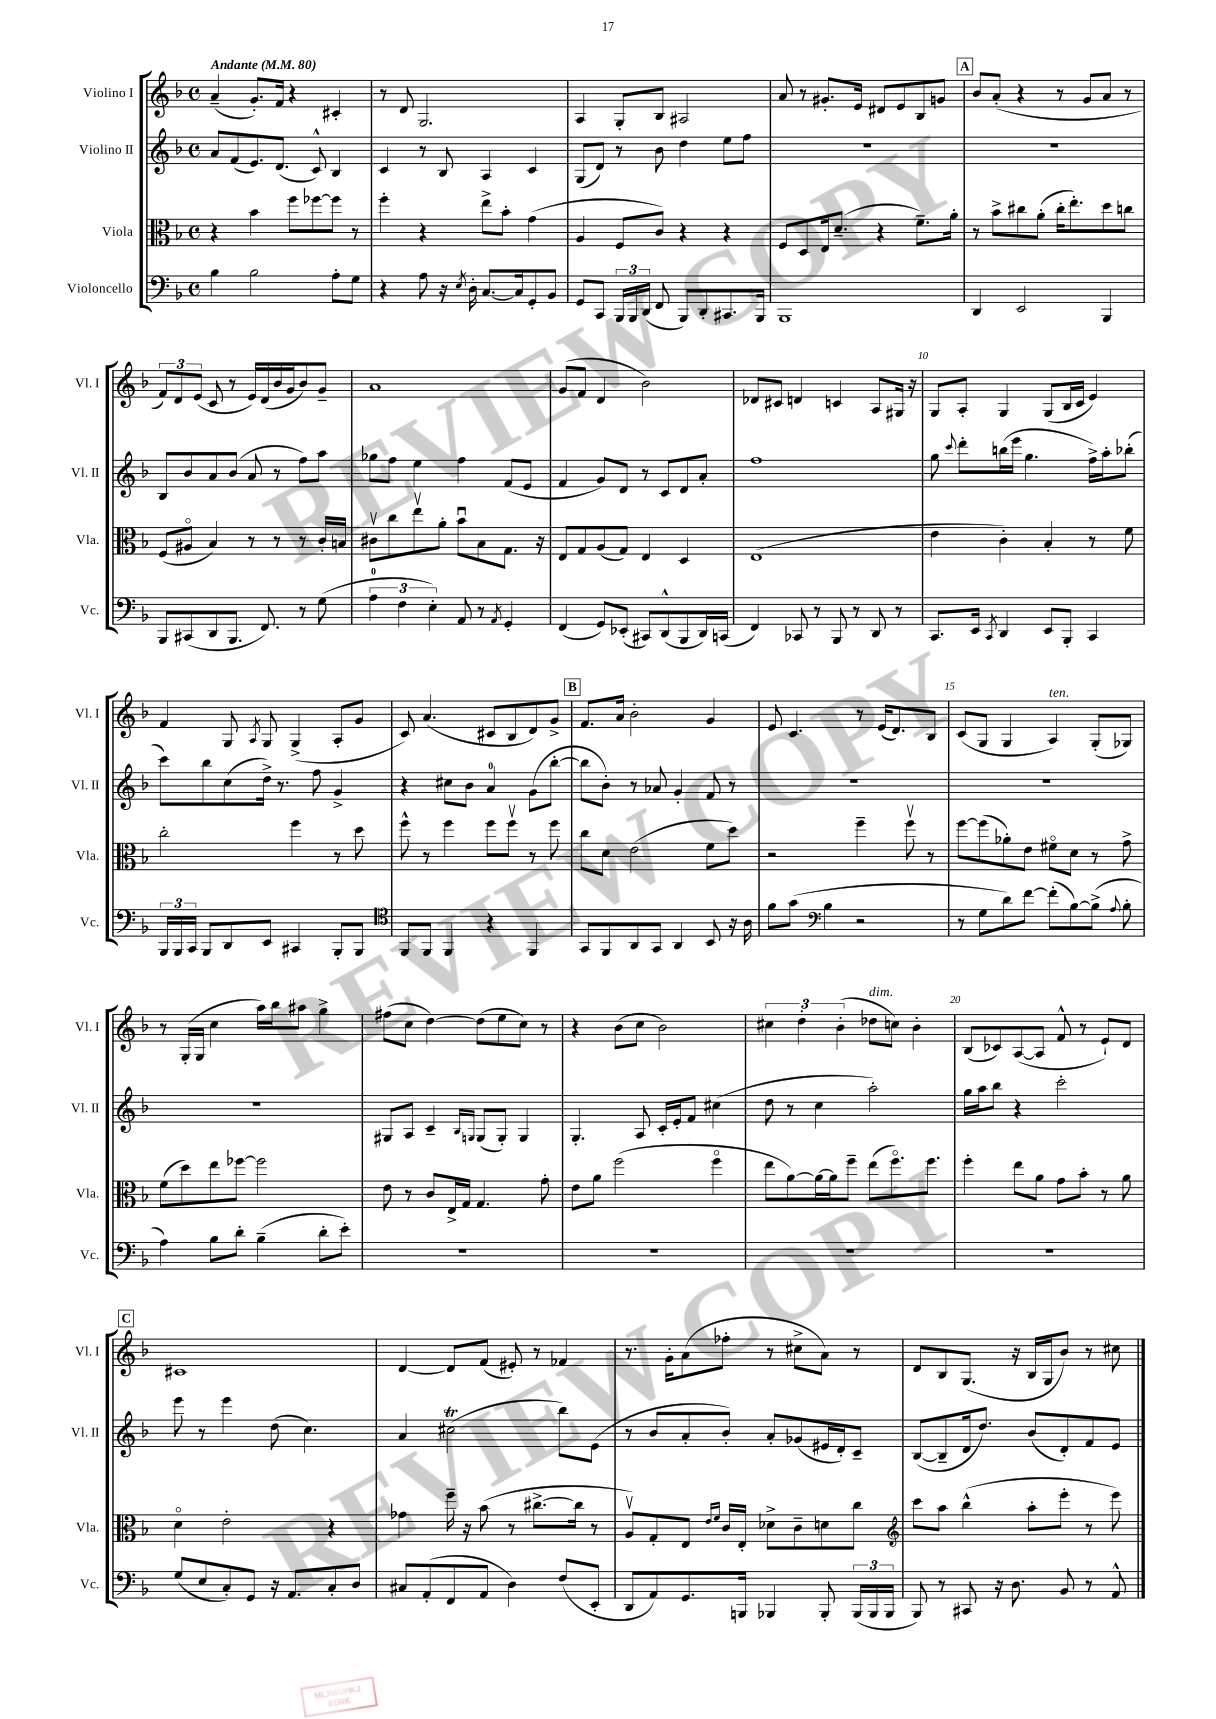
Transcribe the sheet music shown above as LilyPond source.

<<
\new StaffGroup <<
\new Staff = "s0" \with { instrumentName = "Violino I" shortInstrumentName = "Vl. I" } {
    \clef treble \key f \major \defaultTimeSignature \time 4/4 \tempo "Andante" 4 = 80
    \autoBeamOff a'4--( g'8.[-.) f'16] r4 cis'4-. |
    r8 d'8 g2. |
    a4 g8[-. bes8] ais2 |
    a'8 r8 gis'8.[-. e'16] dis'8[ e'8 bes8 g'8] |
    \mark \markup { \box "A" } bes'8[ a'8]-.( r4 r8 g'8[ a'8] r8 |
    \tuplet 3/2 { f'8[) d'8 e'8]( } c'8 r8 e'16[) d'16( bes'16 g'16 bes'8) g'8]-- |
    a'1 |
    g'8[( f'8] d'4 bes'2) |
    des'8[ cis'8] d'4 c'4 a8[ gis16] r16 |
    g8[ a8]-. g4 g8[( bes16 c'16] e'4) |
    f'4 g8 \acciaccatura { a8 } g8 g4->( a8[-. g'8] |
    c'8) a'4.( cis'8[ bes8 d'8) g'8]-> |
    \mark \markup { \box "B" } f'8.[ a'16] bes'2-. g'4 |
    e'8 c'4. r8 e'16[( d'8.) bes8] |
    c'8[( g8] g4 a4^\markup { \italic "ten." }) g8[-.( ges8]) |
    r8 g16[-.( g16] c''4 a''16[) bes''16 ais''8] g''4-> |
    fis''8[( c''8] d''4~) d''8[( e''8 c''8]) r8 |
    r4 bes'8[( c''8] bes'2) |
    \tuplet 3/2 { cis''4 d''4-. bes'4-.( } des''8[^\markup { \italic "dim." } c''8]) bes'4-. |
    bes8[( ces'8) a8~( a8] f'8-^ r8 e'8[-!) d'8] |
    \mark \markup { \box "C" } cis'1 |
    d'4~ d'8[ f'8]( eis'8-.) r8 fes'4 |
    r8. g'16[-. a'8( fes''8]-. r8 cis''8[-> a'8]) r8 |
    d'8[ bes8 g8.]( r16 bes16[ g16 bes'8]) r8 cis''8 \bar "|." |
}
\new Staff = "s1" \with { instrumentName = "Violino II" shortInstrumentName = "Vl. II" } {
    \clef treble \key f \major \defaultTimeSignature \time 4/4
    \autoBeamOff a'8[ f'8( e'8.) d'8.]( c'8-^) bes4 |
    c'4 r8 bes8 a4 c'4 |
    g8[( d'8]) r8 bes'8 d''4 e''8[ f''8] |
    R1 |
    \mark \markup { \box "A" } R1 |
    bes8[ bes'8 a'8 bes'8]( a'8 r8 f''8[) a''8] |
    ges''8[ f''8] e''4 f''4 f'8[( e'8] |
    f'4 g'8[) d'8] r8 c'8[ d'8 a'8]-. |
    f''1 |
    g''8 \appoggiatura { c'''8 } d'''8[-. b''16( e'''16] g''4. f''16[->) a''16-. bes''8]-.( |
    c'''8[) bes''8 c''8( d''16]->) r8. f''8 g'4-> |
    r4 cis''8[ bes'8] a'4-0 g'8[( bes''8]~-. |
    \mark \markup { \box "B" } bes''8[ bes'8]-.) r8 aes'8 g'4-. f'8 r8 |
    R1 |
    R1 |
    R1 |
    gis8[ a8] c'4-- \grace { bes16[ g16] } g8[( g8]-.) g4 |
    g4.-. a8 c'16[-. e'16-. f'8] cis''4( |
    d''8 r8 c''4 a''2-.) |
    g''16[ a''16 bes''8] r4 c'''2-. |
    \mark \markup { \box "C" } e'''8 r8 e'''4 d''8( c''4.) |
    a'4 cis''2\trill( bes''8[) e'8]( |
    r8 bes'8[ a'8-. bes'8]-.) a'8[-. ges'8( eis'16 d'16-.) c'8]-- |
    bes8[~( bes8-- d'16 d''8.]) bes'8[( d'8-.) f'8 e'8] \bar "|." |
}
\new Staff = "s2" \with { instrumentName = "Viola" shortInstrumentName = "Vla." } {
    \clef alto \key f \major \defaultTimeSignature \time 4/4
    \autoBeamOff r4 bes'4 f''8[ fes''8~ fes''8] r8 |
    f''4-. r4 e''8[-> bes'8]-. g'4( |
    a4 f8[ c'8]) r4 r4 |
    f8[ d8 e16 d'8.]--( r4 f'8.[--) a'16]-. |
    \mark \markup { \box "A" } r8 bes'8[-> cis''8 a'8]-.( cis''16[-. e''8.-.) d''8 c''8] |
    f8[( ais8]\flageolet bes4) r8 r8 r8 c'16[-. b16] |
    cis'8[\upbow c''8 e''8\upbow a'8]-. bes'8[\downbow bes8 g8.] r16 |
    e8[ g8 a8( g8]) e4 d4 |
    e1( |
    e'4 c'4-.) bes4-. r8 f'8 |
    c''2-. f''4 r8 d''8 |
    f''8-^ r8 f''4 f''8[ f''8]\upbow r8 f''8 |
    \mark \markup { \box "B" } c''8[ d'8] e'2( f'8[ d''8]) |
    r2 f''4-- f''8\upbow r8 |
    f''8[~ f''8( aes'8-.) e'8] fis'8[\flageolet d'8] r8 g'8-> |
    f'8[( d''8) e''8 fes''8]~ fes''2 |
    e'8 r8 c'8[ e16-> g16] g4. g'8-. |
    e'8[ a'8] f''2( f''4\flageolet |
    e''8[ a'8~) a'16~ a'16 f''8]-- e''8[( f''8.\flageolet) f''8.] |
    f''4-. e''8[ a'8] g'8[ bes'8]-. r8 a'8 |
    \mark \markup { \box "C" } d'4\flageolet e'2-. r4 |
    ges'4 f''16-- r16 bes'8( r8 cis''8.[~-> cis''16] r8 |
    a8[\upbow) g8-. e8] \grace { e'16[ f'16] } c'16[ e16]-. des'8[-> c'8-- d'8 c''8] |
    \clef treble c'''8[ a''8] bes''4-^( a''8[-. e'''8]-. r8 e'''8) \bar "|." |
}
\new Staff = "s3" \with { instrumentName = "Violoncello" shortInstrumentName = "Vc." } {
    \clef bass \key f \major \defaultTimeSignature \time 4/4
    \autoBeamOff bes4 bes2 a8[-. g8] |
    r4 a8 r16 \acciaccatura { e8 } d16-. c8.[~ c16 g,8-. bes,8] |
    g,8[ c,8] \tuplet 3/2 { bes,,16[ bes,,16 d,16]( } f,8 bes,,8[) d,8-. cis,8. bes,,16] |
    bes,,1 |
    \mark \markup { \box "A" } d,4 e,2 bes,,4 |
    bes,,8[ cis,8( d,8 bes,,8.] f,8.) r8 g8( |
    \tuplet 3/2 { a4-0 f4 e4-.) } a,8 r8 \acciaccatura { a,8 } g,4-. |
    f,4( g,8[) ees,8]-.( cis,8[) d,8-^( bes,,8 d,16) c,16]( |
    f,4) ces,8 r8 bes,,8 r8 d,8 r8 |
    c,8.[ e,16] \acciaccatura { c,8 } d,4 e,8[ bes,,8]-. c,4 |
    \tuplet 3/2 { bes,,16[ bes,,16 c,16] } bes,,8[ d,8 e,8] cis,4 bes,,8[-. bes,,8] |
    \clef tenor f,8[ f,8] f,4 r4 f,4 |
    \mark \markup { \box "B" } g,8[ f,8 a,8 g,8] a,4 bes,8 r16 a16 |
    f'8[ g'8]( \clef bass bes4 r2 |
    r8 g8[ d'8) f'8]~ f'8[-.( bes8~) bes8]->( \appoggiatura { a8 } bes8-. |
    a4) bes8[ d'8]-. bes4--( d'8[-. e'8]-.) |
    R1 |
    R1 |
    R1 |
    R1 |
    \mark \markup { \box "C" } g8[( e8 c8-.) g,8] r16 a,8.[ c8-. d8] |
    cis8[ a,8-.( f,8 a,8] d4) f8[( e,8]-. |
    d,8[ a,8) g,8. b,,16] bes,,4 bes,,8-. \tuplet 3/2 { bes,,16[( bes,,16 bes,,16] } |
    bes,,8) r8 cis,8 r16 d8. bes,8 r8 a,8-^ \bar "|." |
}
>>
>>
\layout { \context { \Score \override BarNumber.break-visibility = ##(#f #t #t) barNumberVisibility = #(every-nth-bar-number-visible 5) } }
